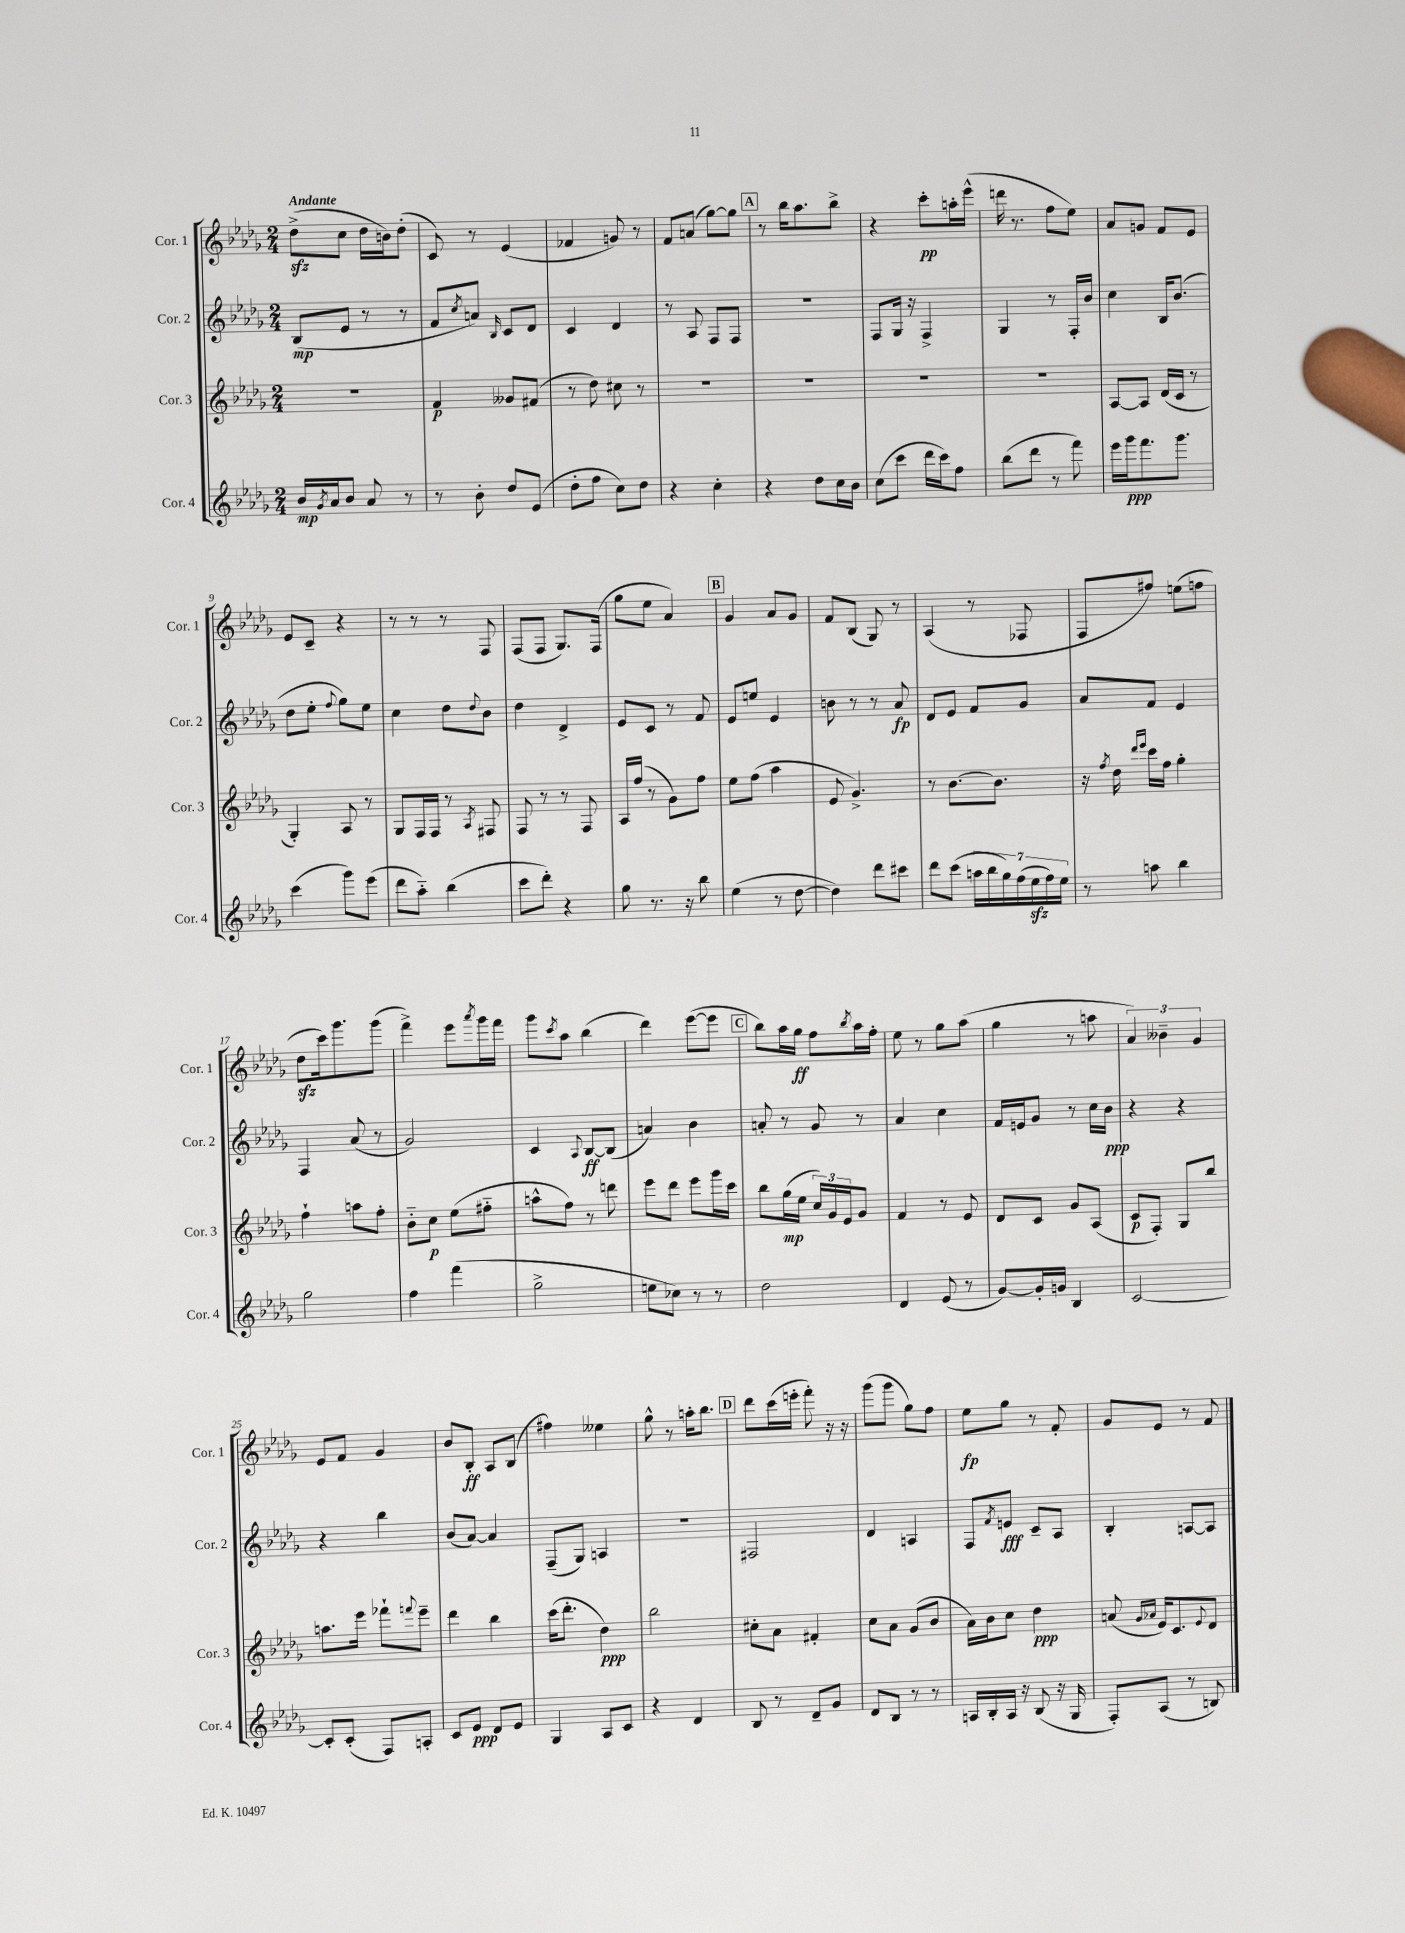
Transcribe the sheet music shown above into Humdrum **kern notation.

**kern	**kern	**kern	**kern
*staff4	*staff3	*staff2	*staff1
*clefG2	*clefG2	*clefG2	*clefG2
*k[b-e-a-d-g-]	*k[b-e-a-d-g-]	*k[b-e-a-d-g-]	*k[b-e-a-d-g-]
*M2/4	*M2/4	*M2/4	*M2/4
16b-	2r	(8B-	(8dd-^
8qg-	.	.	.
16a-	.	.	.
8b-	.	8e-	8cc
8a-	.	8r	16dd-
.	.	.	16b)
8r	.	8r	(8dd-'
=	=	=	=
8r	4f	8f	8c)
.	.	8qcc	.
8b-'	.	8a)	8r
.	.	16qqB-	.
8dd-	8g--	8c	(4e-
(8e-	(8f#	8d-	.
=	=	=	=
8dd-'	8r	4c	4f-
8ff	8dd-)	.	.
8cc)	8cc#	4d-	8g)
8dd-	8r	.	8r
=	=	=	=
4r	2r	8r	8f
.	.	8A-	(8a
4cc'	.	8F	[8gg-)
.	.	8F	8gg-]
=	=	=	=
4r	2r	2r	8r
.	.	.	16bb-
.	.	.	8.aa-
8dd-	.	.	.
16cc	.	.	8bb-^
16b-	.	.	.
=	=	=	=
(8cc	2r	8F	4r
8ccc	.	16G-	.
.	.	16r	.
16ddd-	.	4F^	8ccc'
16ccc)	.	.	.
8ff	.	.	16aa'
.	.	.	(16eee-^^
=	=	=	=
(8bb-	2r	4G-	16ddd
.	.	.	8.r
8ddd-	.	.	.
8r	.	8r	8ff
8fff)	.	16F'	8ee-)
.	.	16b-	.
=	=	=	=
16eee-	[8A-	4cc	8a-
16ggg-	.	.	.
8.fff	8A-]	.	8g
.	(16d-	16B-	8f
8.ggg-	16c	(8.b-	.
.	8r	.	8e-
=	=	=	=
(4ccc	4G-')	8dd-	8e-
.	.	8ee-'	8c~
.	.	8qqff	.
8ggg-)	8A-	8gg-)	4r
(8eee-	8r	8ee-	.
=	=	=	=
8ddd-	8G-	4cc	8r
8aa-'~)	16F	.	8r
.	16F	.	.
(4bb-	8r	8dd-	8r
.	8qA-	8qqdd-	.
.	8F#	8b-	8F
=	=	=	=
8ccc	8F	4dd-	(8F
8ddd-')	8r	.	8F
4r	8r	4d-^	8.G-)
.	8F	.	.
.	.	.	(16F
=	=	=	=
8gg-	16A-	8e-	8gg-
.	(16ff	.	.
8.r	8r	8c	8ee-
.	8g-)	8r	4a-)
16r	.	.	.
8bb-	8ff	8f	.
=	=	=	=
(4ee-	8ee-	8e-	4g-
.	(8ff	8ee	.
8r	4aa-	4e-	8a-
[8dd-	.	.	8g-
=	=	=	=
4dd-])	8e-	8b	8f
.	4.g-^)	8r	(8B-
8ddd-	.	8r	8G-)
8ccc#	.	8a-	8r
=	=	=	=
8ddd-	8r	8d-	(4A-
(8ccc	[8.b-	8e-	.
28aa	.	8f	8r
28bb-	.	.	.
.	8.b-]	.	.
28gg-)	.	.	.
(28ff	.	.	.
.	.	8g-	8F-
28ee-	.	.	.
28ff)	.	.	.
28ee-	.	.	.
=	=	=	=
8r	16r	8a-	8F
.	8qff	.	.
.	16dd-	.	.
.	16qqddd-	.	.
.	16qqeee-	.	.
8aa	16ccc	8f	8ff#)
.	16ff	.	.
4bb-	4gg-'	4e-	(8ee
.	.	.	8ff
=	=	=	=
2gg-	4ff`	4F	8dd-
.	.	.	16ccc)
.	.	.	8.ggg-
.	8aa	(8a-	.
.	8ff'	8r	(8ggg-
=	=	=	=
4ff	8b-'~	2g-)	4fff^)
.	8cc	.	.
(4fff	(8ee-	.	8eee-
.	.	.	8qaaa-
.	8ff#'~	.	16ggg-
.	.	.	16fff
=	=	=	=
2gg-^	8aa^^	4c	8ggg-
.	.	.	8qccc
.	8ff)	.	8aa-
.	.	8qqA-	.
.	8r	[8B-	(4bb-
.	8ddd	(8B-]	.
=	=	=	=
8ee	8eee-	4a)	4ddd-)
8cc-)	8ddd-	.	.
8r	8eee-	4b-	([8eee-
8r	16ggg-	.	8eee-]
.	16ccc	.	.
=	=	=	=
2dd-	8bb-	8a'	8bb-)
.	(16gg-	8r	16aa-
.	16ee-	.	16gg-
.	24cc)	8g-	8ff
.	24g-	.	.
.	24e-	.	.
.	.	.	8qbb-
.	8g-	8r	16aa-
.	.	.	16ff'
=	=	=	=
4d-	4f	4a-	8ee-
.	.	.	8r
(8e-	8r	4cc	8gg-
8r	8e-	.	(8aa-
=	=	=	=
[8g-)	8d-	16f	4gg-
.	.	16e	.
16g-']	8c	8g-	.
16g	.	.	.
4B-	8g-	8r	8r
.	(8A-	16cc	8aa
.	.	16b-	.
=	=	=	=
[2c	8c	4r	6a-)
.	8F')	.	.
.	.	.	6b--~
.	8G-	4r	.
.	.	.	6g-
.	8bb-	.	.
=	=	=	=
8c']	8.aa	4r	8e-
(8c'	.	.	8f
.	16eee-	.	.
8F)	8fff-`	4bb-	4g-
.	8qqfff	.	.
8A'	8eee-~	.	.
=	=	=	=
8c	4ddd-	(8b-	8b-
8e-	.	[8a-)	8B-'
8d-	4bb-	4a-]	8A-
8e-	.	.	(8B-
=	=	=	=
4G-	(16ccc	(8F~	4ff#)
.	8.ddd-'	.	.
.	.	8G-)	.
8A-	4dd-)	4A	4ee--
8c	.	.	.
=	=	=	=
4r	2bb-	2r	8gg-^^
.	.	.	8r
4d-	.	.	16aa'
.	.	.	8.bb-
=	=	=	=
8B-	8cc#'	2F#	8ddd-
8r	8a-	.	(16ccc
.	.	.	16eee'
8d-~	4f#'	.	8fff')
8g-	.	.	16r
.	.	.	16r
=	=	=	=
8d-	8cc	4d-	(8ggg-
8B-	8a-	.	8ggg-
8r	(8g-	4A	8gg-)
8r	8b-	.	8ff
=	=	=	=
16A	16a-)	8F	8ee-
16B-'	16b-	.	.
.	.	8qf	.
16A	8cc	8e	8gg-
16r	.	.	.
(8B-	4dd-	8c~	8r
16r	.	8A-	8f'
16G-	.	.	.
=	=	=	=
8F')	(8a	4B-'	8g-
.	16qqg-	.	.
.	16qqa-	.	.
(8A-	16e-)	.	8e-
.	8.c	.	.
8r	.	[8A	8r
.	8qqe-	.	.
8B)	8d-	8A]	8f
==	==	==	==
*-	*-	*-	*-
